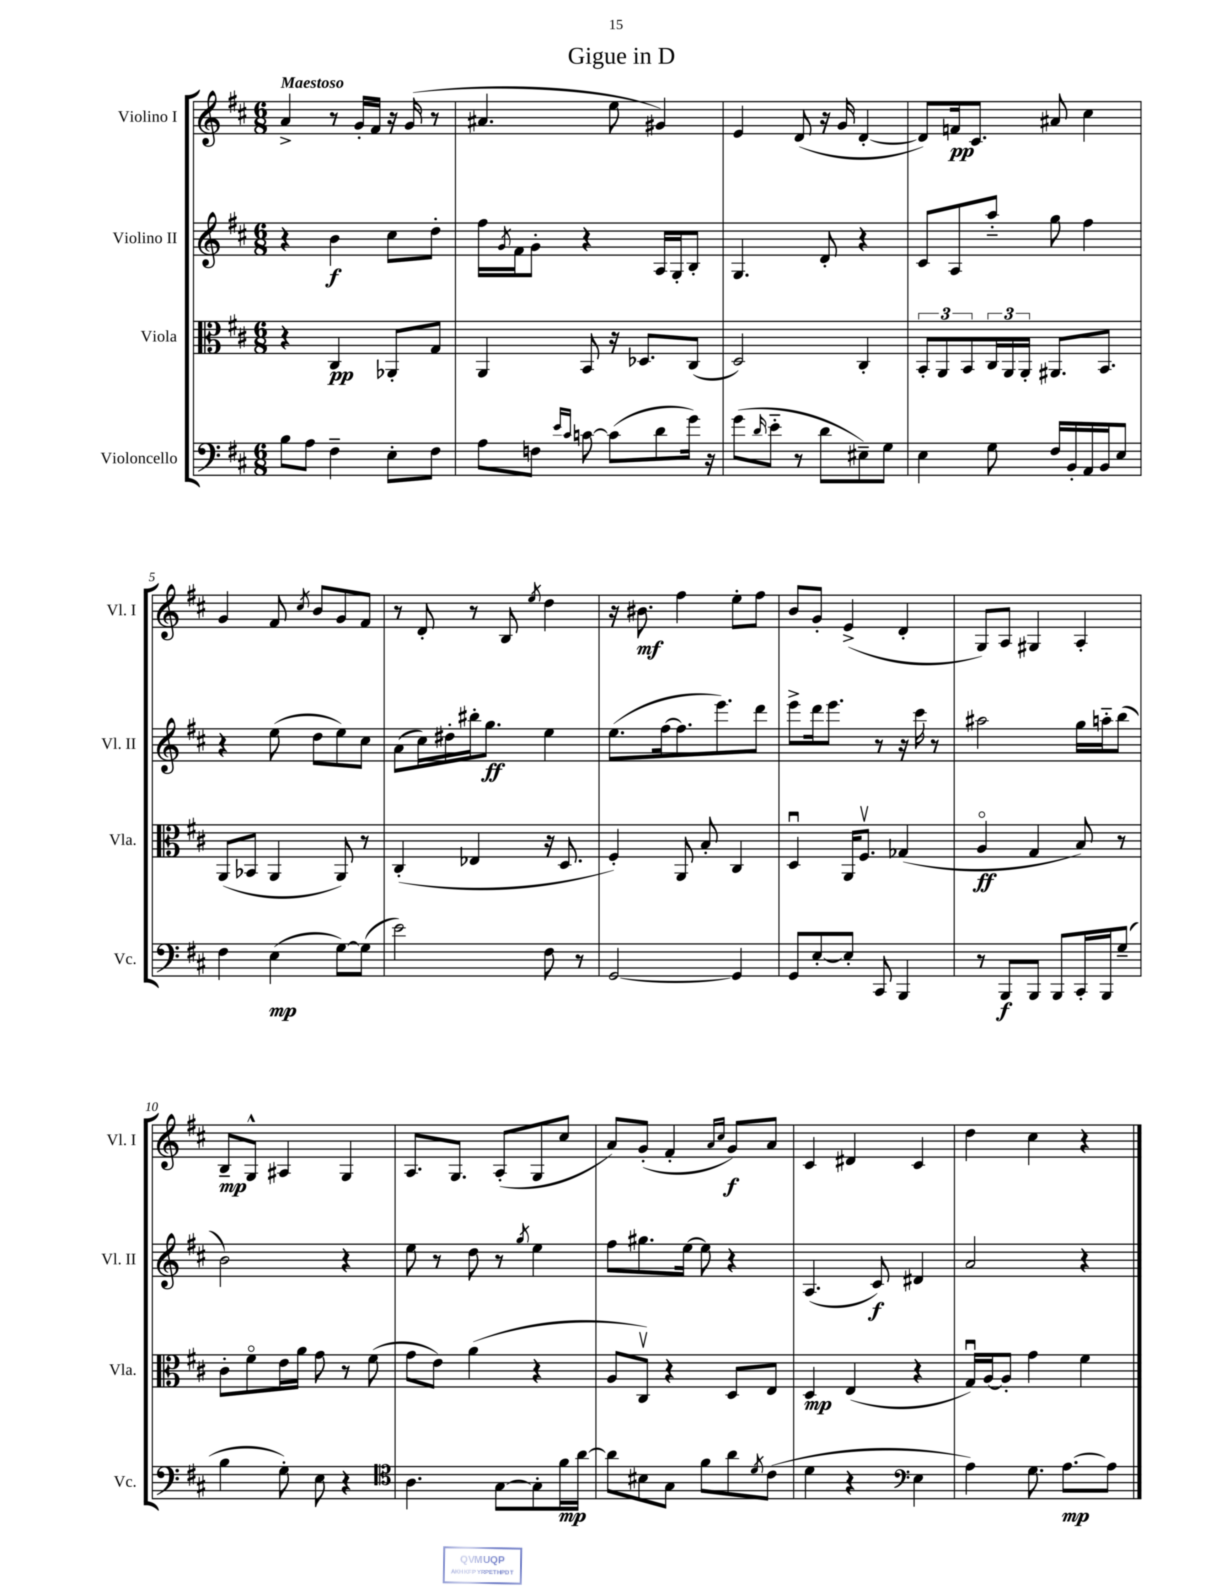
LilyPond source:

\header { title = "Gigue in D" }
<<
\new StaffGroup <<
\new Staff = "s0" \with { instrumentName = "Violino I" shortInstrumentName = "Vl. I" } {
    \clef treble \key d \major \numericTimeSignature \time 6/8 \tempo "Maestoso"
    a'4-> r8 g'16-. fis'16 r16 g'16( r8 |
    ais'4. e''8 gis'4) |
    e'4 d'8( r16 g'16 d'4~-. |
    d'8) f'16\pp cis'8. ais'8 cis''4 |
    g'4 fis'8 \acciaccatura { cis''8 } b'8 g'8 fis'8 |
    r8 d'8-. r8 b8 \acciaccatura { e''8 } d''4 |
    r16 bis'8.\mf fis''4 e''8-. fis''8 |
    b'8 g'8-. e'4->( d'4-. |
    g8) a8 gis4 a4-. |
    b8--\mp g8-^ ais4 g4 |
    a8. g8. a8-.( g8 cis''8 |
    a'8) g'8-.( fis'4-. \grace { a'16 cis''16 } g'8\f) a'8 |
    cis'4 dis'4 cis'4 |
    d''4 cis''4 r4 \bar "|." |
}
\new Staff = "s1" \with { instrumentName = "Violino II" shortInstrumentName = "Vl. II" } {
    \clef treble \key d \major \numericTimeSignature \time 6/8
    r4 b'4\f cis''8 d''8-. |
    fis''16 \acciaccatura { g'8 } fis'16 g'8-. r4 a16 g16-. b8-. |
    g4. d'8-. r4 |
    cis'8 a8 a''8-_ g''8 fis''4 |
    r4 e''8( d''8 e''8) cis''8 |
    a'8( cis''16) dis''16-. bis''16-. g''8.\ff e''4 |
    e''8.( fis''16~ fis''8. e'''8.) d'''8 |
    e'''8-> d'''16 e'''8. r8 r16 cis'''16 r8 |
    ais''2 g''16 a''16-_ b''8( |
    b'2) r4 |
    e''8 r8 d''8 r8 \acciaccatura { g''8 } e''4 |
    fis''8 gis''8. e''16~ e''8 r4 |
    a4.( cis'8\f) dis'4 |
    a'2 r4 \bar "|." |
}
\new Staff = "s2" \with { instrumentName = "Viola" shortInstrumentName = "Vla." } {
    \clef alto \key d \major \numericTimeSignature \time 6/8
    r4 cis4\pp aes,8-. g8 |
    a,4 b,8 r16 des8. cis8( |
    d2) cis4-. |
    \tuplet 3/2 { b,8-. a,8 b,8 } \tuplet 3/2 { cis16 a,16 a,16-. } ais,8. b,8. |
    a,8( bes,8 a,4 a,8) r8 |
    cis4-.( ees4 r16 d8. |
    fis4-.) a,8 b8-. cis4 |
    d4\downbow a,16 fis8.\upbow ges4( |
    a4\flageolet\ff g4 b8) r8 |
    cis'8-. fis'8\flageolet e'16 a'16 g'8 r8 fis'8( |
    g'8 e'8) a'4( r4 |
    a8 cis8\upbow) r4 d8 e8 |
    d4\mp e4( r4 |
    g16\downbow) a16~ a8-. g'4 fis'4 \bar "|." |
}
\new Staff = "s3" \with { instrumentName = "Violoncello" shortInstrumentName = "Vc." } {
    \clef bass \key d \major \numericTimeSignature \time 6/8
    b8 a8 fis4-- e8-. fis8 |
    a8 f8 \grace { e'16 cis'16 } c'8~ c'8( d'8 g'16) r16 |
    g'8( \grace { d'16 } e'8-_ r8 d'8 eis8--) g8 |
    e4 g8 fis16 b,16-. a,16 b,16 e8 |
    fis4 e4\mp( g8~) g8( |
    e'2) fis8 r8 |
    g,2~ g,4 |
    g,8 e8~-. e8-. cis,8 b,,4 |
    r8 b,,8\f b,,8 b,,8 cis,16-. b,,16 g8--( |
    b4 g8-.) e8 r4 |
    \clef tenor a4. g8~ g8-. fis'16\mp a'16~ |
    a'8 bis8 g8 fis'8 a'8 \acciaccatura { d'8 } cis'8( |
    d'4 r4 \clef bass e4 |
    a4) g8. a8.~\mp a8 \bar "|." |
}
>>
>>
